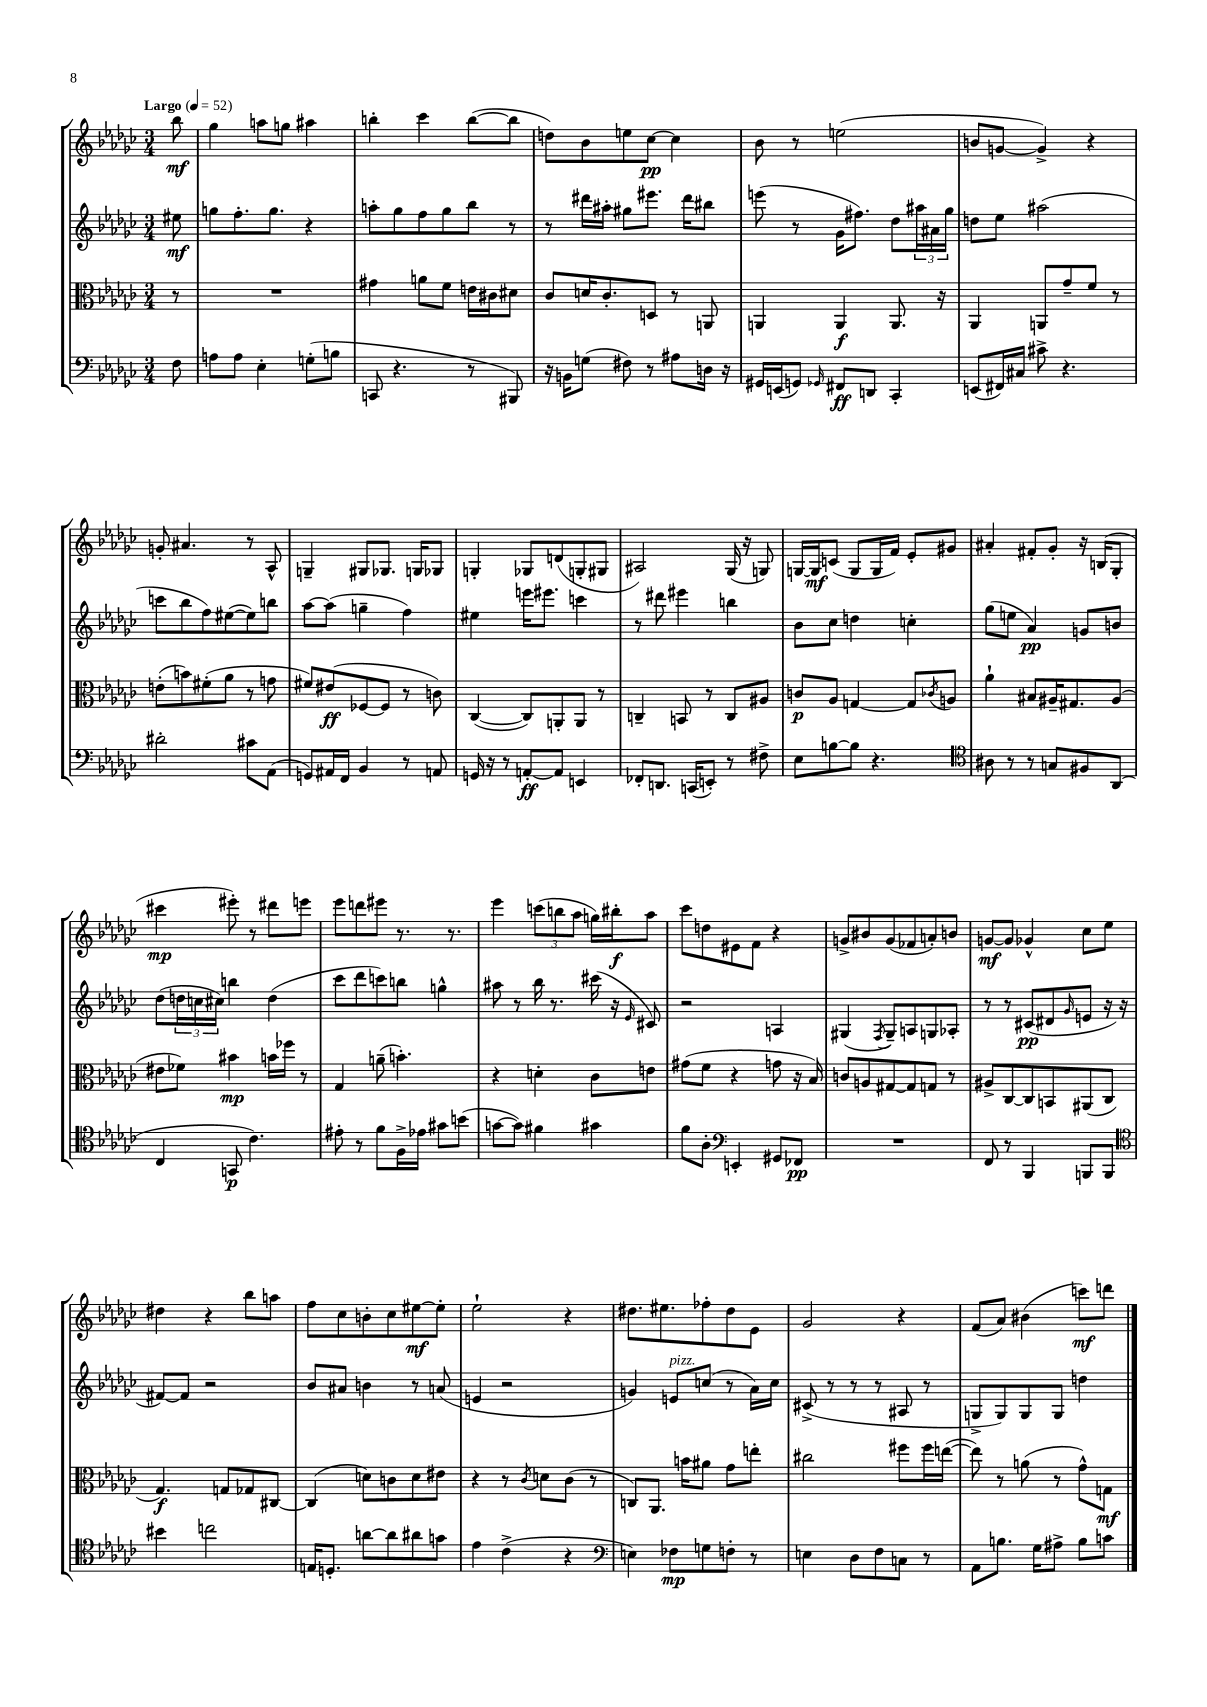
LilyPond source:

<<
\new StaffGroup <<
\new Staff = "s0" {
    \clef treble \key ges \major \numericTimeSignature \time 3/4 \partial 8 \tempo "Largo" 4 = 52
    bes''8\mf |
    ges''4 a''8 g''8 ais''4 |
    b''4-. ces'''4 b''8~( b''8 |
    d''8) bes'8 e''8 ces''8~\pp ces''4 |
    bes'8 r8 e''2( |
    b'8 g'8~ g'4->) r4 |
    g'8-. ais'4. r8 aes8-^ |
    g4-- gis8 ges8. g16 ges8 |
    g4-. ges8 d'8( g8-. gis8 |
    ais2) ges16( r16 g8) |
    g16~ g16\mf c'8( g8 g16 f'16) ees'8-. gis'8 |
    ais'4-. fis'8-. ges'8-. r16 b16( ges8-. |
    cis'''4\mp eis'''8-.) r8 dis'''8 e'''8 |
    ees'''8 d'''8 eis'''8 r8. r8. |
    ees'''4 \tuplet 3/2 { c'''8( b''8 aes''8 } g''16) bis''16-.\f aes''8 |
    ces'''8 d''8 eis'8 f'8 r4 |
    g'8-> bis'8 g'8( fes'8 a'8-.) b'8 |
    g'8~\mf g'8 ges'4-^ ces''8 ees''8 |
    dis''4 r4 bes''8 a''8 |
    f''8 ces''8 b'8-. ces''8 eis''8~\mf eis''8-. |
    ees''2-! r4 |
    dis''8. eis''8. fes''8-. dis''8 ees'8 |
    ges'2 r4 |
    f'8( aes'8) bis'4( c'''8\mf) d'''8 \bar "|." |
}
\new Staff = "s1" {
    \clef treble \key ges \major \numericTimeSignature \time 3/4 \partial 8
    eis''8\mf |
    g''8 f''8.-. g''8. r4 |
    a''8-. ges''8 f''8 ges''8 bes''8 r8 |
    r8 dis'''16 ais''16-. gis''8 eis'''8. dis'''16 bis''8 |
    e'''8( r8 ges'16 fis''8.) des''8 \tuplet 3/2 { ais''16 ais'16 ges''16 } |
    d''8 ees''8 ais''2( |
    c'''8 bes''8 f''8) eis''8~( eis''8) b''8 |
    aes''8~ aes''8( g''4-- f''4) |
    eis''4 e'''16 eis'''8. c'''4 |
    r8 dis'''8 eis'''4 b''4 |
    bes'8 ces''8 d''4 c''4-. |
    ges''8( e''8 aes'4\pp) g'8 b'8 |
    des''8( \tuplet 3/2 { d''16 c''16 cis''16) } b''4 d''4( |
    ces'''8 des'''8 c'''8) b''8 g''4-^ |
    ais''8 r8 bes''16 r8. cis'''16( r16 \grace { ees'16 } cis'8) |
    r2 a4 |
    gis4( \acciaccatura { f8 } gis8--) a8 g8 aes8-. |
    r8 r8 cis'8\pp( dis'8 \grace { ges'16 } e'8 r16 r16 |
    fis'8~) fis'8 r2 |
    bes'8 ais'8 b'4 r8 a'8( |
    e'4 r2 |
    g'4) e'8^\markup { \italic "pizz." } c''8( r8 aes'16) c''16 |
    cis'8->( r8 r8 r8 ais8 r8 |
    g8-> g8) g8 g8 d''4 \bar "|." |
}
\new Staff = "s2" {
    \clef alto \key ges \major \numericTimeSignature \time 3/4 \partial 8
    r8 |
    R2. |
    gis'4 a'8 f'8 e'16 cis'16 dis'8 |
    ces'8 d'16 ces'8.-. d8 r8 a,8 |
    a,4 a,4\f a,8. r16 |
    aes,4 a,8 ges'8-- f'8 r8 |
    e'8-.( b'8) fis'8-.( aes'8 r8 g'8 |
    fis'8) eis'8\ff( fes8~ fes8 r8 c'8) |
    ces4~( ces8) a,8-. a,8 r8 |
    c4-- b,8 r8 c8 ais8 |
    c'8\p aes8 g4~ g8 \acciaccatura { ces'8 } a8 |
    aes'4-! bis8 ais16-- gis8. ais8( |
    eis'8 fes'8) bis'4\mp b'16 fes''16 r8 |
    ges4 a'8--( b'4.-.) |
    r4 d'4-. ces'8 e'8 |
    gis'8( f'8 r4 g'8 r16 bes16) |
    c'8 a8 gis8~ gis8 g8 r8 |
    ais8-> ces8~ ces8 b,8 ais,8( ces8 |
    ges4.\f) g8 ges8 cis8~ |
    cis4( d'8) c'8 d'8 eis'8 |
    r4 r8 \acciaccatura { ces'8 } d'8 ces'8( r8 |
    c8) aes,8. b'16 ais'8 ges'8 e''8-. |
    cis''2 fis''8 fis''16 e''16~( |
    e''8) r8 a'8( r8 ges'8-^) g8\mf \bar "|." |
}
\new Staff = "s3" {
    \clef bass \key ges \major \numericTimeSignature \time 3/4 \partial 8
    f8 |
    a8 a8 ees4-. g8-.( b8 |
    c,8 r4. r8 bis,,8) |
    r16 b,16 g8( fis8) r8 ais8 d16 r16 |
    gis,16 e,16( g,8) \grace { ges,16 } fis,8\ff d,8 ces,4-. |
    e,8( fis,16) cis16 cis'8-> r4. |
    dis'2-. cis'8 aes,8( |
    g,8) ais,16 f,16 bes,4 r8 a,8 |
    g,16 r16 r8 a,8~-.\ff a,8 e,4 |
    fes,8-. d,8. c,16( e,8-.) r8 fis8-> |
    ees8 b8~ b8 r4. |
    \clef tenor ais8 r8 r8 g8 fis8 aes,8( |
    ces4 g,8\p ces'4.) |
    eis'8-. r8 f'8 f16-> ees'16 gis'8 b'8( |
    g'8~ g'8) fis'4 gis'4 |
    f'8 aes8-. \clef bass e,4-. gis,8 fes,8\pp |
    R2. |
    f,8 r8 bes,,4 b,,8 b,,8 |
    \clef tenor bis'4 c''2 |
    e16 d8.-. a'8~ a'8 ais'8 g'8 |
    ees'4 ces'4->( r4 |
    \clef bass e4) fes8\mp g8 f8-. r8 |
    e4 des8 f8 c8 r8 |
    aes,8 b8. ges16 ais8-> b8 c'8 \bar "|." |
}
>>
>>
\layout { \context { \Score \remove "Bar_number_engraver" } }
